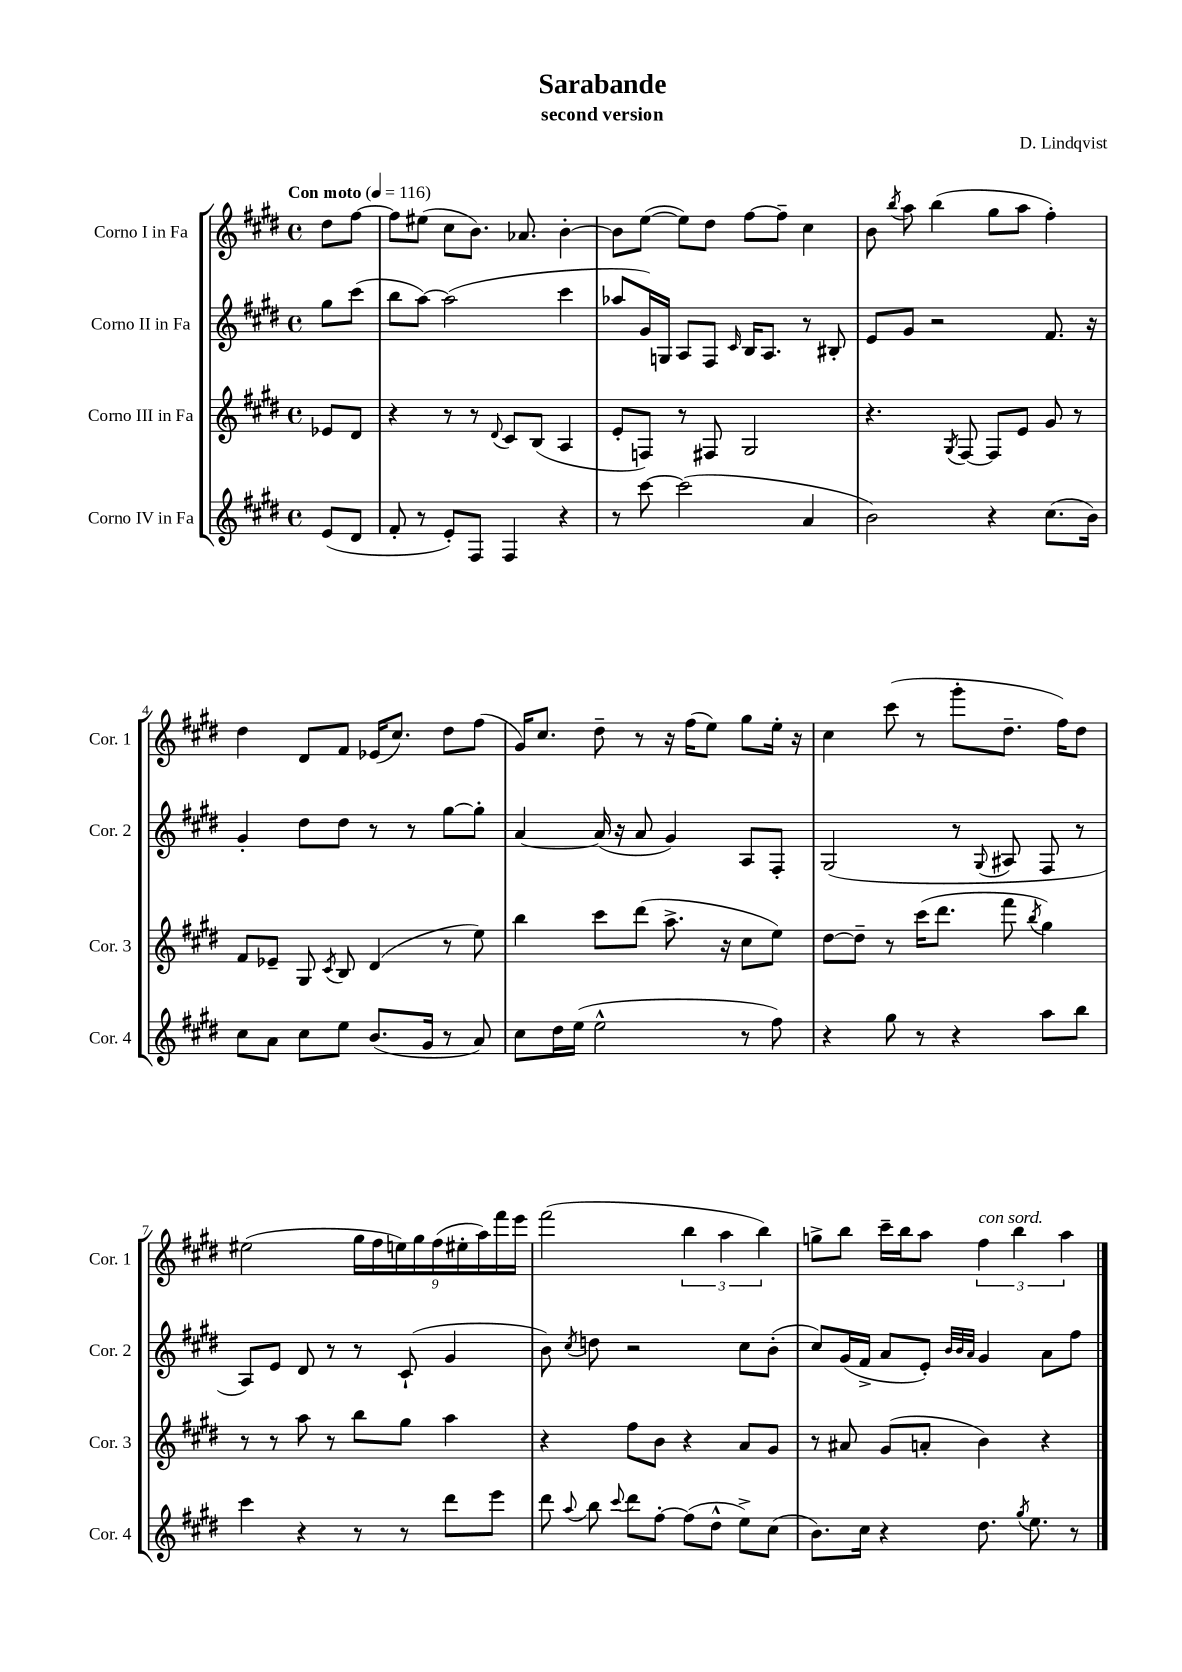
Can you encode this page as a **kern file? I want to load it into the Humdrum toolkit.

**kern	**kern	**kern	**kern
*staff4	*staff3	*staff2	*staff1
*clefG2	*clefG2	*clefG2	*clefG2
*k[f#c#g#d#]	*k[f#c#g#d#]	*k[f#c#g#d#]	*k[f#c#g#d#]
*M4/4	*M4/4	*M4/4	*M4/4
*met(c)	*met(c)	*met(c)	*met(c)
*MM116	*MM116	*MM116	*MM116
(8e/L	8e-/L	8gg#\L	8dd#\L
8d#/J	8d#/J	(8ccc#\J	[8ff#\J
=	=	=	=
8f#'/	4r	8bb\L	8ff#\]L
8r	.	[8aa\J)	(8ee#\J
8e'/L)	8r	(2aa\]	8cc#\L
8F#/J	8r	.	8.b\J)
.	8qqd#/	.	.
4F#/	8c#/L	.	.
.	.	.	8.a-/
.	(8B/J	.	.
4r	4A/	4ccc#\	[4b'\
=	=	=	=
8r	8e'/L	8aa-/L	8b\]L
[8ccc#\	8F/J)	16g#/L)	([8ee\J
.	.	16G/JJ	.
(2ccc#\]	8r	8A/L	8ee\]L)
.	8F#/	8F#/J	8dd#\J
.	.	16qqc#/	.
.	2G#/	16B/LK	[8ff#\L
.	.	8.A/J	.
.	.	.	8ff#~\]J
4a/	.	8r	4cc#\
.	.	8B#'/	.
=	=	=	=
2b\)	4.r	8e/L	8b\
.	.	.	8qbb/
.	.	8g#/J	8aa\
.	.	2r	(4bb\
.	8qG#/	.	.
.	[8F#/	.	.
4r	8F#/]L	.	8gg#\L
.	8e/J	.	8aa\J
(8.cc#\L	8g#/	8.f#/	4ff#'\)
.	8r	.	.
16b\Jk)	.	16r	.
=	=	=	=
8cc#\L	8f#/L	4g#'/	4dd#\
8a\J	8e-~/J	.	.
8cc#\L	8G#/	8dd#\L	8d#/L
.	8qc#/	.	.
8ee\J	8B/	8dd#\J	8f#/J
(8.b/L	(4d#/	8r	(16e-/LK
.	.	.	8.cc#/J)
.	.	8r	.
16g#/Jk	.	.	.
8r	8r	[8gg#\L	8dd#\L
8a/)	8ee\)	8gg#'\]J	(8ff#\J
=	=	=	=
8cc#\L	4bb\	[4a/	16g#/LK)
.	.	.	8.cc#/J
16dd#\L	.	.	.
(16ee\JJ	.	.	.
2ee^^\	8ccc#\L	(16a/]	8dd#~\
.	.	16r	.
.	(8ddd#\J	8a/	8r
.	8.aa^\	4g#/)	16r
.	.	.	(16ff#\LK
.	.	.	8ee\J)
.	16r	.	.
8r	8cc#\L	8A/L	8gg#\L
8ff#\)	8ee\J)	8F#'/J	16ee'\Jk
.	.	.	16r
=	=	=	=
4r	[8dd#\L	(2G#/	4cc#\
.	8dd#~\]J	.	.
8gg#\	8r	.	(8ccc#\
8r	(16ccc#\LK	.	8r
.	8.ddd#\J	.	.
4r	.	8r	8ggg#'\L
.	.	8qqG#/	.
.	8fff#\	8A#/	8.dd#~\J
.	8qbb/	.	.
8aa\L	4gg#\)	8F#/	.
.	.	.	16ff#\LK)
8bb\J	.	8r	8dd#\J
=	=	=	=
4ccc#\	8r	8A/L)	(2ee#\
.	8r	8e/J	.
4r	8aa\	8d#/	.
.	8r	8r	.
8r	8bb\L	8r	18gg#\LL
.	.	.	18ff#\
.	.	.	18ee\)
8r	8gg#\J	(8c#`/	.
.	.	.	18gg#\
.	.	.	(18ff#\
8ddd#\L	4aa\	4g#/	.
.	.	.	18ee#'\
.	.	.	18aa\)
8eee\J	.	.	.
.	.	.	18fff#\
.	.	.	18eee\JJ
=	=	=	=
8ddd#\	4r	8b\)	(2fff#\
8qqaa/	.	8qcc#/	.
8bb\	.	8dd\	.
8qqccc#/	.	.	.
8ddd#\L	8ff#\L	2r	.
[8ff#'\J	8b\J	.	.
(8ff#\]L	4r	.	6bb\
8dd#^^\J	.	.	.
.	.	.	6aa\
8ee^\L)	8a/L	8cc#\L	.
.	.	.	6bb\)
(8cc#\J	8g#/J	(8b'\J	.
=	=	=	=
8.b\L)	8r	8cc#/L)	8gg^\L
.	8a#/	(16g#/L	8bb\J
16cc#\Jk	.	16f#^/JJ	.
4r	(8g#/L	8a/L	16ccc#~\LL
.	.	.	16bb\J
.	8a'/J	8e'/J)	8aa\J
.	.	32qqb/LLL	.
.	.	32qqb/	.
.	.	32qqa/JJJ	.
8.dd#\	4b\)	4g#/	6ff#\
.	.	.	6bb\
8qgg#/	.	.	.
8.ee\	.	.	.
.	4r	8a\L	.
.	.	.	6aa\
8r	.	8ff#\J	.
==	==	==	==
*-	*-	*-	*-
